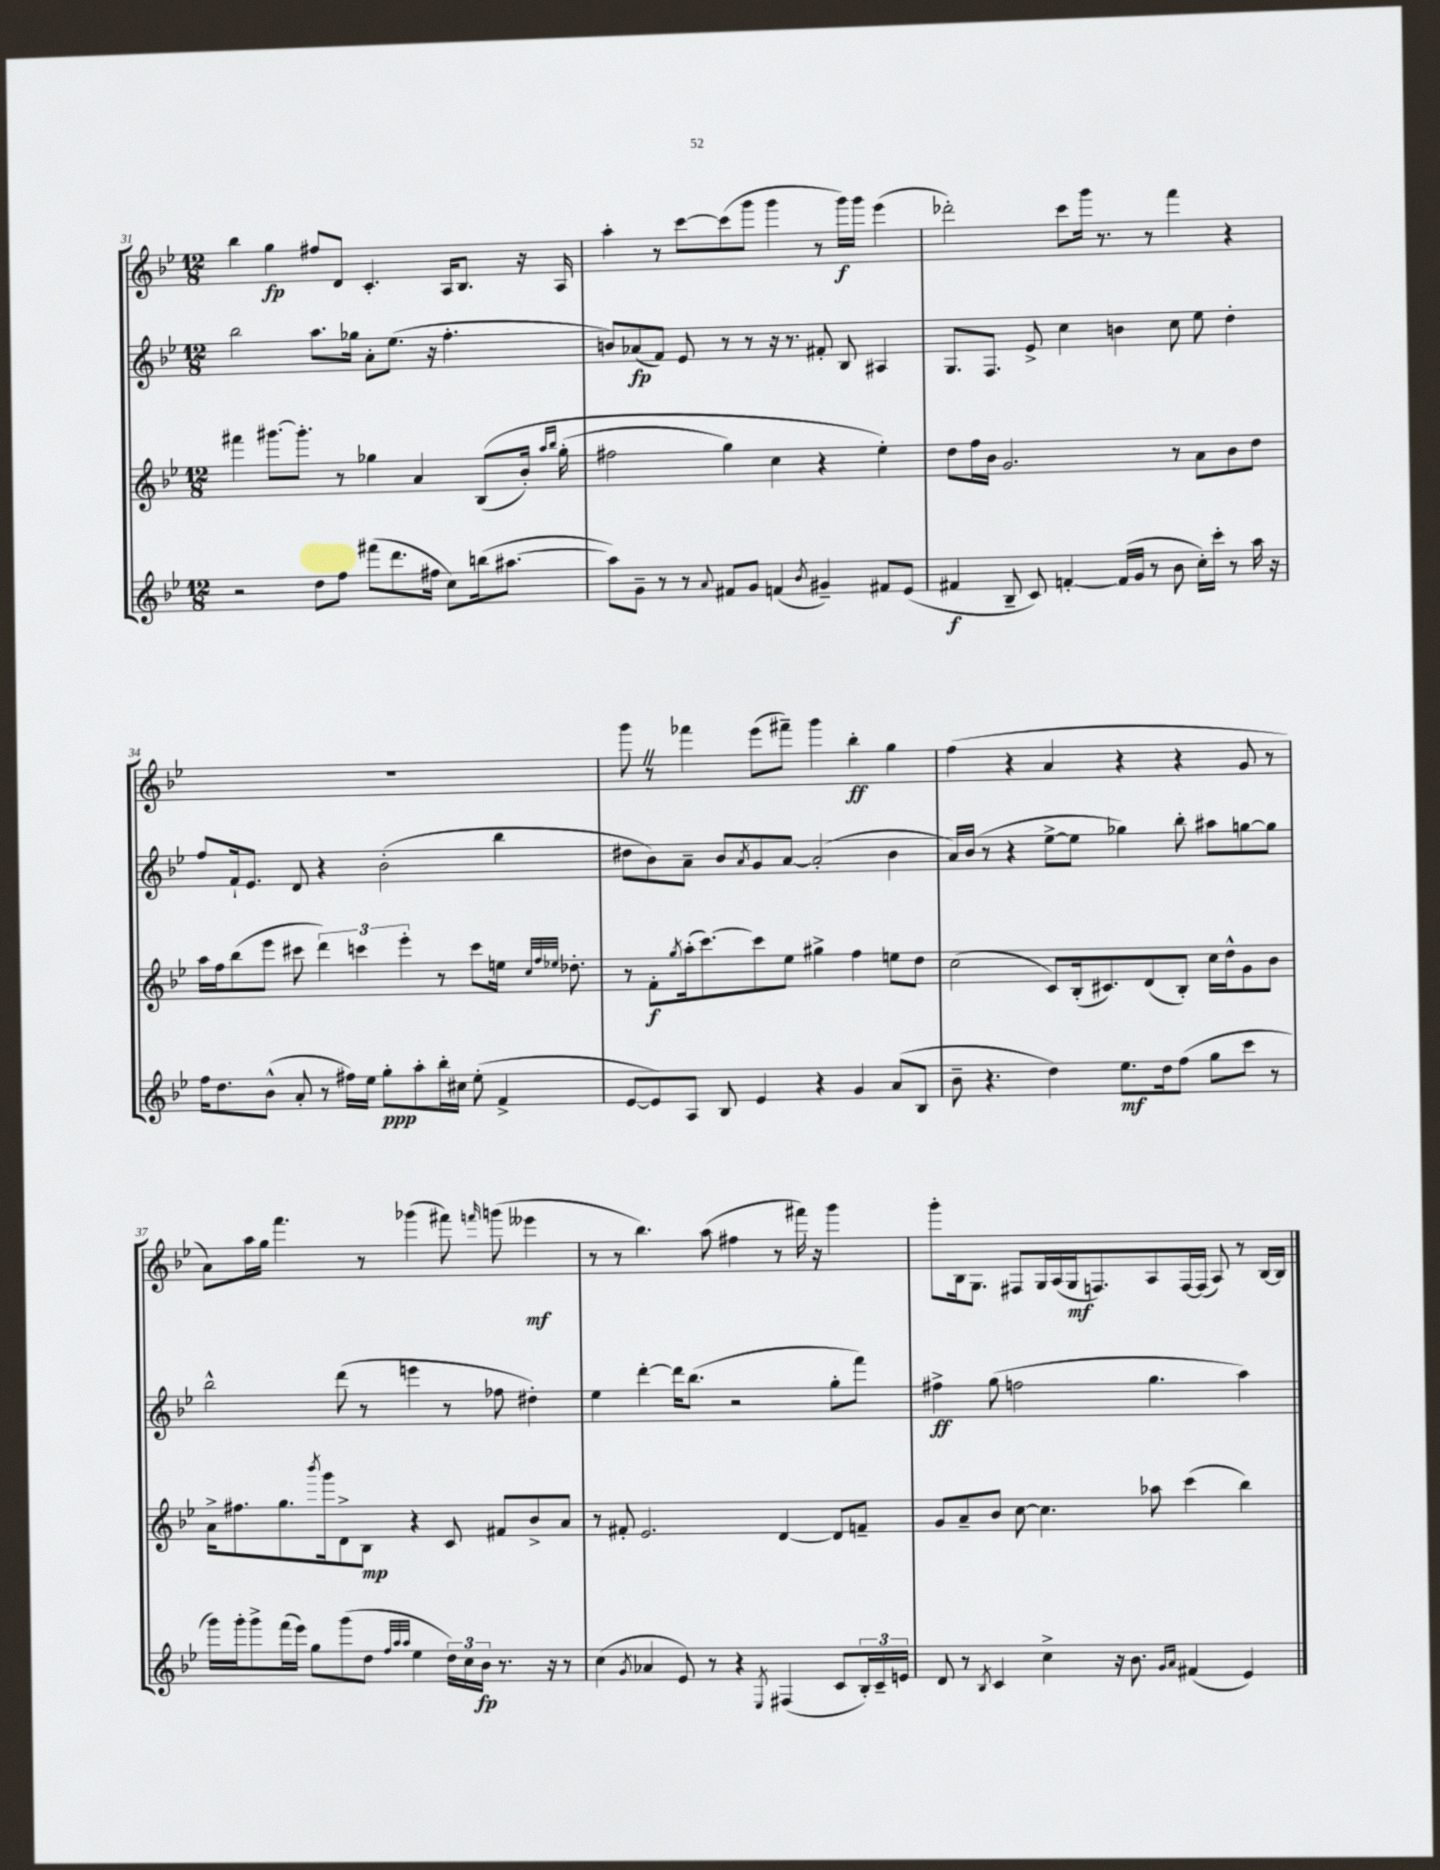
<<
\new StaffGroup <<
\new Staff = "s0" {
    \clef treble \key bes \major \numericTimeSignature \time 12/8
    bes''4 g''4\fp fis''8 d'8 c'4.-. a16 bes8. r16 a16 |
    a''4-. r8 c'''8~ c'''8( g'''8 g'''4 r8 g'''16\f) g'''16 ees'''4( |
    des'''2-.) c'''8 g'''16 r8. r8 f'''4 r4 |
    R1. |
    g'''8 \once \override BreathingSign.text = \markup { \musicglyph "scripts.caesura.straight" } \breathe r8 fes'''4 ees'''8( fis'''8--) g'''4 bes''4-.\ff g''4 |
    f''4( r4 a'4 r4 r4 g'8 r8 |
    a'8) a''16 g''16 f'''4. r8 ges'''4( fis'''8) \grace { f'''16 } g'''8( eeses'''4\mf |
    r8 r8 bes''4.) a''8( fis''4 r8 fis'''16) r16 g'''4 |
    g'''8-. bes16 g8. fis8 g16 a16( g16\mf f8.) a8 f16~ f16( a8) r8 bes16~ bes16 \bar "|." |
}
\new Staff = "s1" {
    \clef treble \key bes \major \numericTimeSignature \time 12/8
    bes''2 a''8. ges''16 a'8-. ees''8.( r16 f''4.-. |
    b'8) aes'8\fp( f'8) ees'8 r8 r8 r16 r8. fis'8-. bes8 ais4 |
    g8. f8. ees'8-> c''4 b'4 c''8 ees''8 d''4-. |
    f''8 f'16-! ees'8. d'8 r4 bes'2-.( bes''4 |
    dis''8 bes'8) a'8-- bes'8 \acciaccatura { a'8 } g'8 a'8~ a'2-.( bes'4 |
    a'16) bes'16( r8 r4 ees''8~-> ees''8 ges''4) bes''8-. ais''8 g''8~ g''8 |
    bes''2-^ d'''8( r8 e'''4 r8 fes''8 dis''4-.) |
    ees''4 d'''4~-. d'''16 bes''8.( r2 g''8-. f'''8) |
    fis''4->\ff g''8( f''2 g''4. a''4) \bar "|." |
}
\new Staff = "s2" {
    \clef treble \key bes \major \numericTimeSignature \time 12/8
    fis'''4 gis'''8.~ gis'''8.-. r8 ges''4 a'4 bes8(\( bes'16-.) \grace { a''16 bes''16 } ges''16-.( |
    fis''2 g''4) c''4 r4 ees''4-.\) |
    d''8 f''16 bes'16 g'2. r8 a'8 bes'8 d''8 |
    a''16 f''16 bes''8( ees'''8 cis'''8 \tuplet 3/2 { d'''4) c'''4 ees'''4-. } r8 c'''8 e''16 \grace { c''32 f''32 ees''32 } des''8.-. |
    r8 f'8-.\f \acciaccatura { g''8 } a''16-.( c'''8.~) c'''8 ees''8 gis''4-> f''4 e''8 d''8 |
    c''2( c'8) bes16-.( cis'8.) d'8( bes8-.) c''16 d''16-^ g'8 bes'8 |
    a'16-> fis''8. g''8. \acciaccatura { bes'''8 } g'''16 d'8-> bes8\mp r4 c'8 fis'8 bes'8-> a'8 |
    r8 fis'8-. ees'2. d'4~ d'8 f'8-- |
    g'8 a'8-- bes'8 c''8~ c''4. aes''8 c'''4( bes''4) \bar "|." |
}
\new Staff = "s3" {
    \clef treble \key bes \major \numericTimeSignature \time 12/8
    r2 d''8 f''8 fis'''8( d'''8. fis''16 c''8) b''16( ais''8.~ |
    ais''8) g'8-- r8 r8 \appoggiatura { a'8 } fis'8 g'8 f'4( \acciaccatura { bes'8 } gis'4--) fis'8 ees'8( |
    fis'4\f bes8-- c'8) f'4~-. f'16( g'16 r8 bes'8 c''16-.) c'''16-. r8 a''16 r16 |
    f''16 d''8. bes'8-^( a'8-. r8 fis''16) ees''16 g''8-.\ppp a''8-. bes''16-. cis''16 ees''8-.( f'4-> |
    ees'8~ ees'8) a8 bes8 ees'4 r4 g'4 a'8( bes8 |
    bes'8-- r4. d''4) ees''8.\mf d''16 f''8( g''8 c'''8 r8 |
    g'''16) g'''16-. g'''8-> f'''16( ees'''16) g''8 g'''8( d''8 \grace { f''32 a''32 a''32 } ees''4 \tuplet 3/2 { d''16) c''16 bes'16\fp } r8. r16 r8 |
    c''4( \acciaccatura { g'8 } aes'4 ees'8) r8 r4 \acciaccatura { ees8 } fis4( c'8 \tuplet 3/2 { bes16-.) c'16-- e'16 } |
    d'8 r8 \acciaccatura { bes8 } c'4 c''4-> r16 bes'8. \grace { g'16 a'16 } fis'4( ees'4) \bar "|." |
}
>>
>>
\layout { \context { \Score currentBarNumber = #31 } }
